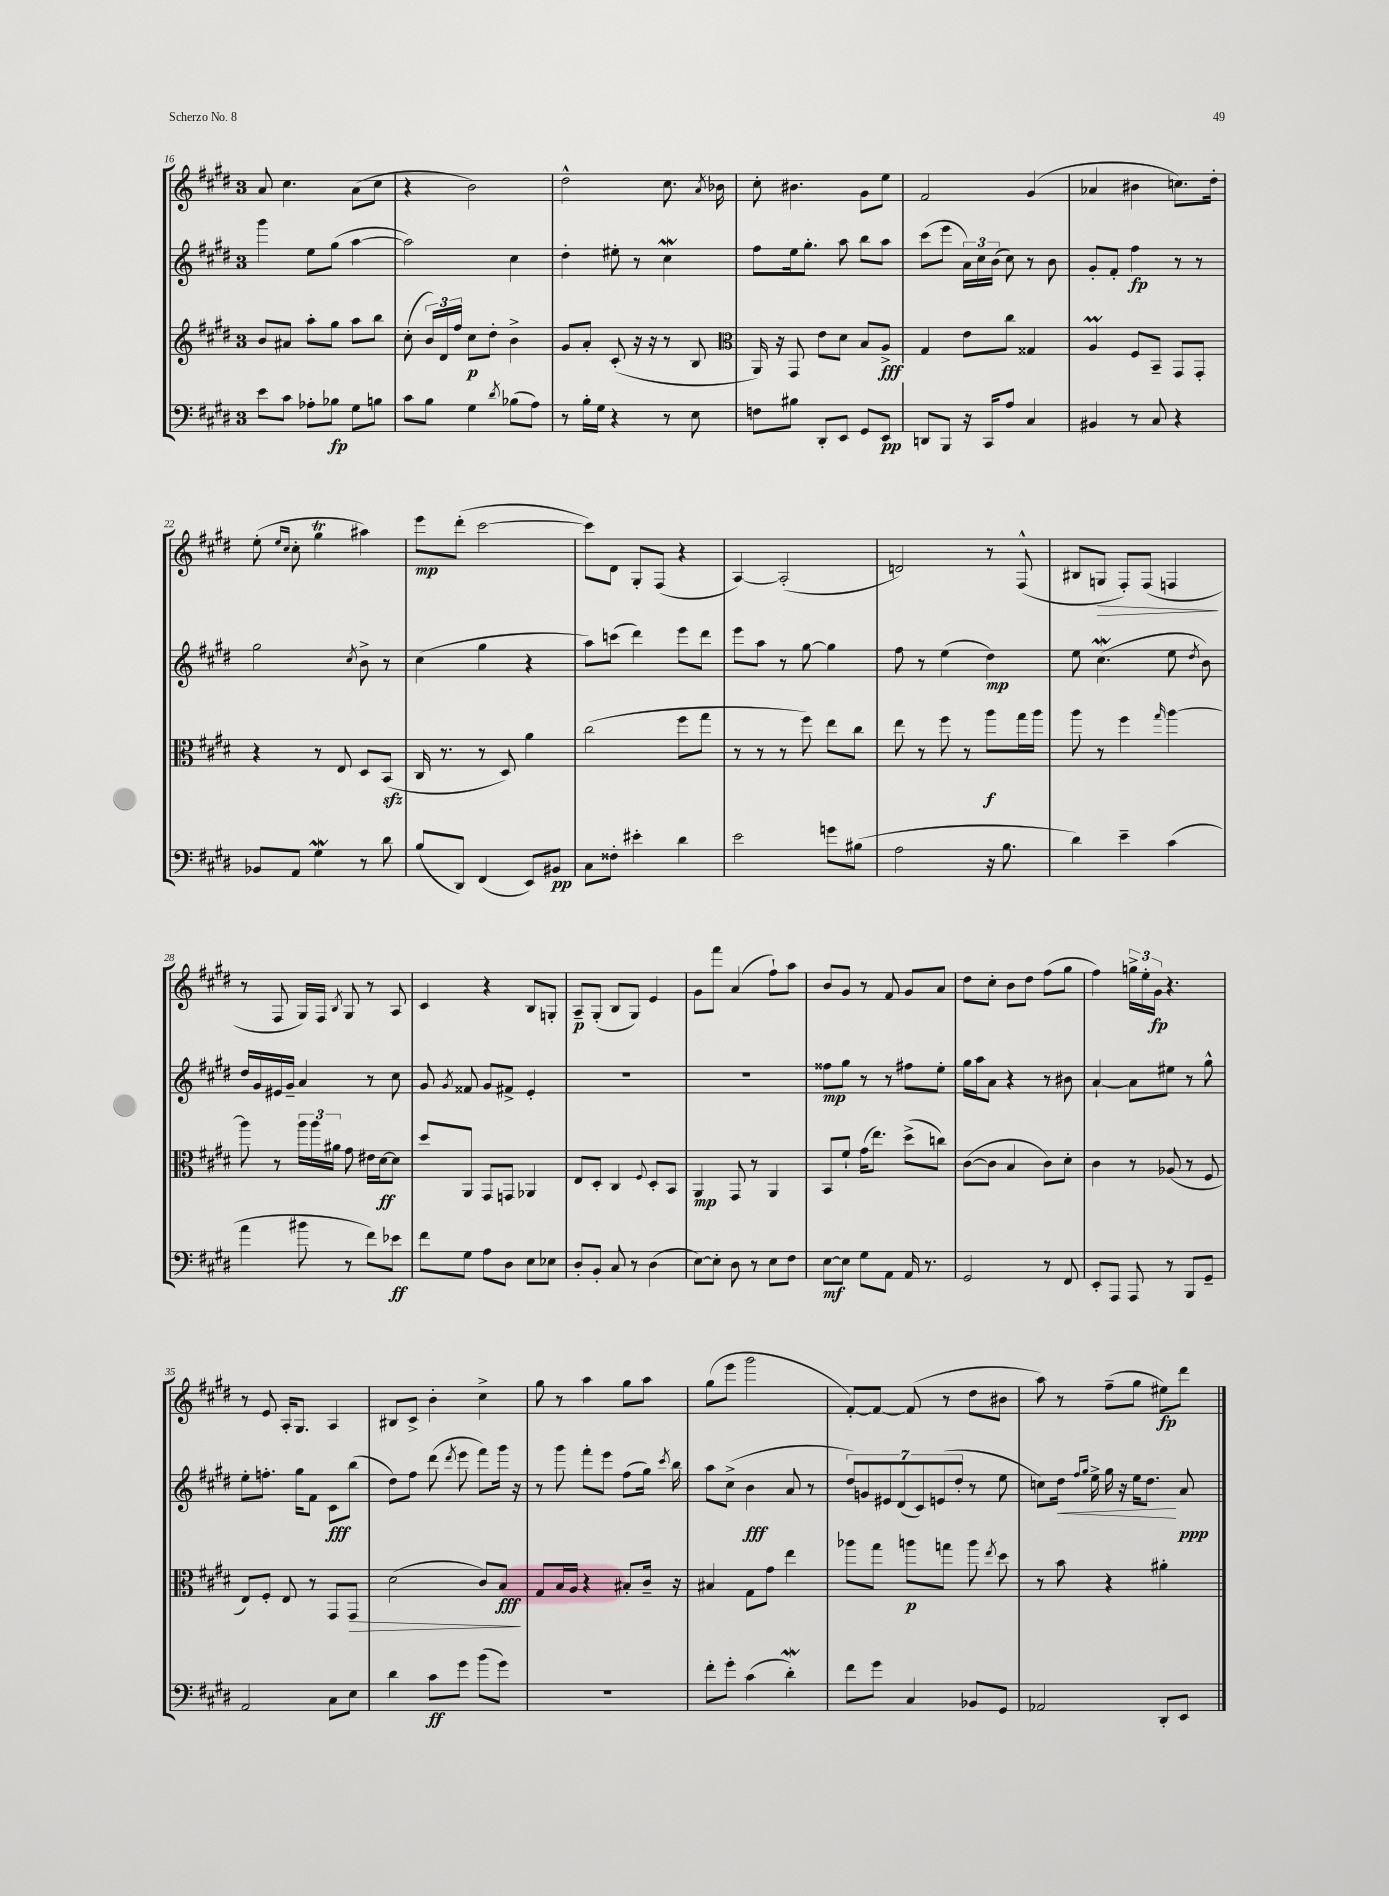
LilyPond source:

<<
\new StaffGroup <<
\new Staff = "s0" {
    \clef treble \key e \major \once \override Staff.TimeSignature.style = #'single-digit \time 3/4
    \autoBeamOff a'8 cis''4. a'8[( cis''8] |
    r4 b'2) |
    dis''2-^ cis''8. \acciaccatura { a'8 } bes'16 |
    cis''8-. bis'4. gis'8[ e''8] |
    fis'2 gis'4( |
    aes'4 bis'4 c''8.[) dis''16]-. |
    e''8-.( \grace { e''16[ cis''16] } cis''8-. gis''4\trill ais''4) |
    e'''8[\mp dis'''8]-.( cis'''2~ |
    cis'''8[) dis'8] gis8[-. fis8]( r4 |
    a4~) a2-.( |
    d'2) r8 fis8-^( |
    bis8[ g8]\> fis8[-.) fis8]( f4\! |
    r8 fis8 gis16[) fis16] \acciaccatura { b8 } gis8 r8 a8 |
    cis'4 r4 b8[ g8]-. |
    a8[--\p gis8]-.( b8[ gis8]) e'4 |
    gis'8[ fis'''8] a'4( fis''8[-!) a''8] |
    b'8[ gis'8] r8 fis'8 gis'8[ a'8] |
    dis''8[ cis''8]-. b'8[ dis''8] fis''8[( gis''8] |
    fis''4) \tuplet 3/2 { g''16[-> e''16-. gis'16]\fp } r4. |
    r8 e'8 a16[-. gis8.] a4 |
    bis8[ cis'8]-> b'4-. cis''4-> |
    gis''8 r8 a''4 gis''8[ a''8] |
    gis''8[( e'''8] gis'''2 |
    fis'8[~-.) fis'8]~ fis'8( r8 dis''8[ bis'8] |
    a''8) r8 fis''8[--( gis''8] eis''8[\fp) dis'''8] \bar "|." |
}
\new Staff = "s1" {
    \clef treble \key e \major \once \override Staff.TimeSignature.style = #'single-digit \time 3/4
    \autoBeamOff gis'''4 e''8[ gis''8]( a''4~ |
    a''2) cis''4 |
    dis''4-. eis''8-. r8 cis''4\mordent |
    fis''8[ e''16 gis''8.]-. a''8 b''8[ a''8] |
    cis'''8[( e'''8] \tuplet 3/2 { a'16[) cis''16 b'16]( } cis''8) r8 b'8 |
    gis'8[-. fis'8]-. fis''4\fp r8 r8 |
    gis''2 \acciaccatura { cis''8 } b'8-> r8 |
    cis''4( gis''4 r4 |
    a''8[) c'''8]( dis'''4) e'''8[ dis'''8] |
    e'''8[ a''8] r8 gis''8~ gis''4 |
    fis''8 r8 e''4( dis''4\mp) |
    e''8 cis''4.\mordent( e''8 \acciaccatura { dis''8 } b'8) |
    dis''16[ gis'16 eis'16 gis'16]-- a'4 r8 cis''8 |
    gis'8 \acciaccatura { gis'8 } fisis'8 gis'8[ fis'8]-> e'4-. |
    R2. |
    R2. |
    fisis''8[\mp gis''8] r8 r8 fis''8[ e''8]-. |
    gis''16[ a''16 a'8] r4 r8 bis'8 |
    a'4~-! a'8[ eis''8] r8 gis''8-^ |
    e''8[-. f''8.]-. gis''16[ fis'8] cis'8[\fff b''8]( |
    dis''8[) fis''8] dis'''8( \acciaccatura { dis'''8 } e'''8 fis'''8[) gis'''16] r16 |
    r8 gis'''8 fis'''8[-. e'''8] fis''8[( gis''16]) \acciaccatura { cis'''8 } b''16 |
    a''8[ cis''8]->( b'4\fff a'8 r8 |
    \tuplet 7/4 { dis''8[) g'8 eis'8 dis'8( cis'8) e'8( dis''8]-. } r8 e''8 |
    c''8[) dis''16]\< \grace { fis''16[ gis''16] } e''16-> gis''16 r16 e''16[ dis''8.]\! a'8\ppp \bar "|." |
}
\new Staff = "s2" {
    \clef treble \key e \major \once \override Staff.TimeSignature.style = #'single-digit \time 3/4
    \autoBeamOff b'8[ ais'8] a''8[-. gis''8] a''8[ b''8] |
    cis''8-.( \tuplet 3/2 { b'16[) dis'16 fis''16] } cis''8[\p dis''8]-. b'4-> |
    gis'8[ a'8]-. cis'8-.( r16 r16 r8 b8 |
    \clef alto a,16) r16 gis,8 e'8[ dis'8] b8[ a8]->\fff |
    gis4 e'8[ cis''8] gisis4 |
    a4\prall fis8[ b,8]-- gis,8[ gis,8]-. |
    r4 r8 e8 dis8[ b,8]\sfz( |
    cis16 r8. r8 dis8) a'4 |
    cis''2( fis''8[ gis''8] |
    r8 r8 r8 fis''8) e''8[ cis''8] |
    e''8 r8 fis''8 r8 a''8[\f gis''16 a''16] |
    a''8 r8 fis''4 \grace { gis''16 } a''4~ |
    a''8 r8 \tuplet 3/2 { a''16[ a''16 ais'16] } gis'8 eis'16[ dis'16~\ff dis'8] |
    dis''8[ a,8] gis,8[ g,8] aes,4 |
    e8[ dis8]-. cis4 \appoggiatura { fis8 } dis8[-. b,8] |
    a,4\mp gis,8 r8 a,4 |
    b,8[ fis'8]-! gis'16[( e''8.]) dis''8[->( c''8]) |
    cis'8[~( cis'8] b4 cis'8[) dis'8]-. |
    cis'4 r8 aes8( r8 fis8 |
    e8[) fis8]-. e8 r8 gis,8[ gis,8]\> |
    dis'2( cis'8[) b8]\fff\! |
    gis8[ b16 a16] r4 bis8[-. cis'16]-- r16 |
    bis4 gis8[ gis'8] e''4 |
    aes''8[ gis''8] a''8[\p g''8] a''8 \acciaccatura { e''8 } dis''8 |
    r8 b'8 r4 ais'4-. \bar "|." |
}
\new Staff = "s3" {
    \clef bass \key e \major \once \override Staff.TimeSignature.style = #'single-digit \time 3/4
    \autoBeamOff e'8[ cis'8] aes8[-. bes8]\fp gis8[ b8] |
    cis'8[ b8] gis4 \acciaccatura { dis'8 } bes8[( a8]) |
    r8 b16[-. gis16] r4 r8 e8 |
    f8[ bis8] dis,8[-. e,8] gis,8[ e,8]\pp |
    d,8[ b,,8] r16 cis,16[ a8] cis4 |
    bis,4 r8 cis8 r4 |
    bes,8[ a,8] gis4\mordent r8 dis'8 |
    b8[( dis,8]) fis,4( e,8[) bis,8]\pp |
    cis8[ fisis8]-. eis'4-. dis'4 |
    e'2 g'8[ bis8]( |
    a2 r16 b8. |
    dis'4) e'4-- cis'4( |
    a'4 bis'8 r8 fis'8[) ees'8]\ff |
    fis'8[ gis8] a8[ dis8] e8[ ees8] |
    dis8[-. b,8]-. cis8 r8 dis4( |
    e8[~) e8]-. dis8 r8 e8[ fis8] |
    e8[~\mf e8] gis8[ a,8] a,16 r8. |
    gis,2 r8 fis,8 |
    e,8[-. a,,8] a,,8 r8 b,,8[ gis,8]-- |
    a,2 cis8[ e8] |
    dis'4 cis'8[\ff gis'8] b'8[( gis'8]) |
    R2. |
    fis'8[-. gis'8]-. cis'4( dis'4-.\mordent) |
    fis'8[ gis'8] cis4 bes,8[ gis,8] |
    aes,2 dis,8[-. e,8] \bar "|." |
}
>>
>>
\layout { \context { \Score currentBarNumber = #16 } }
